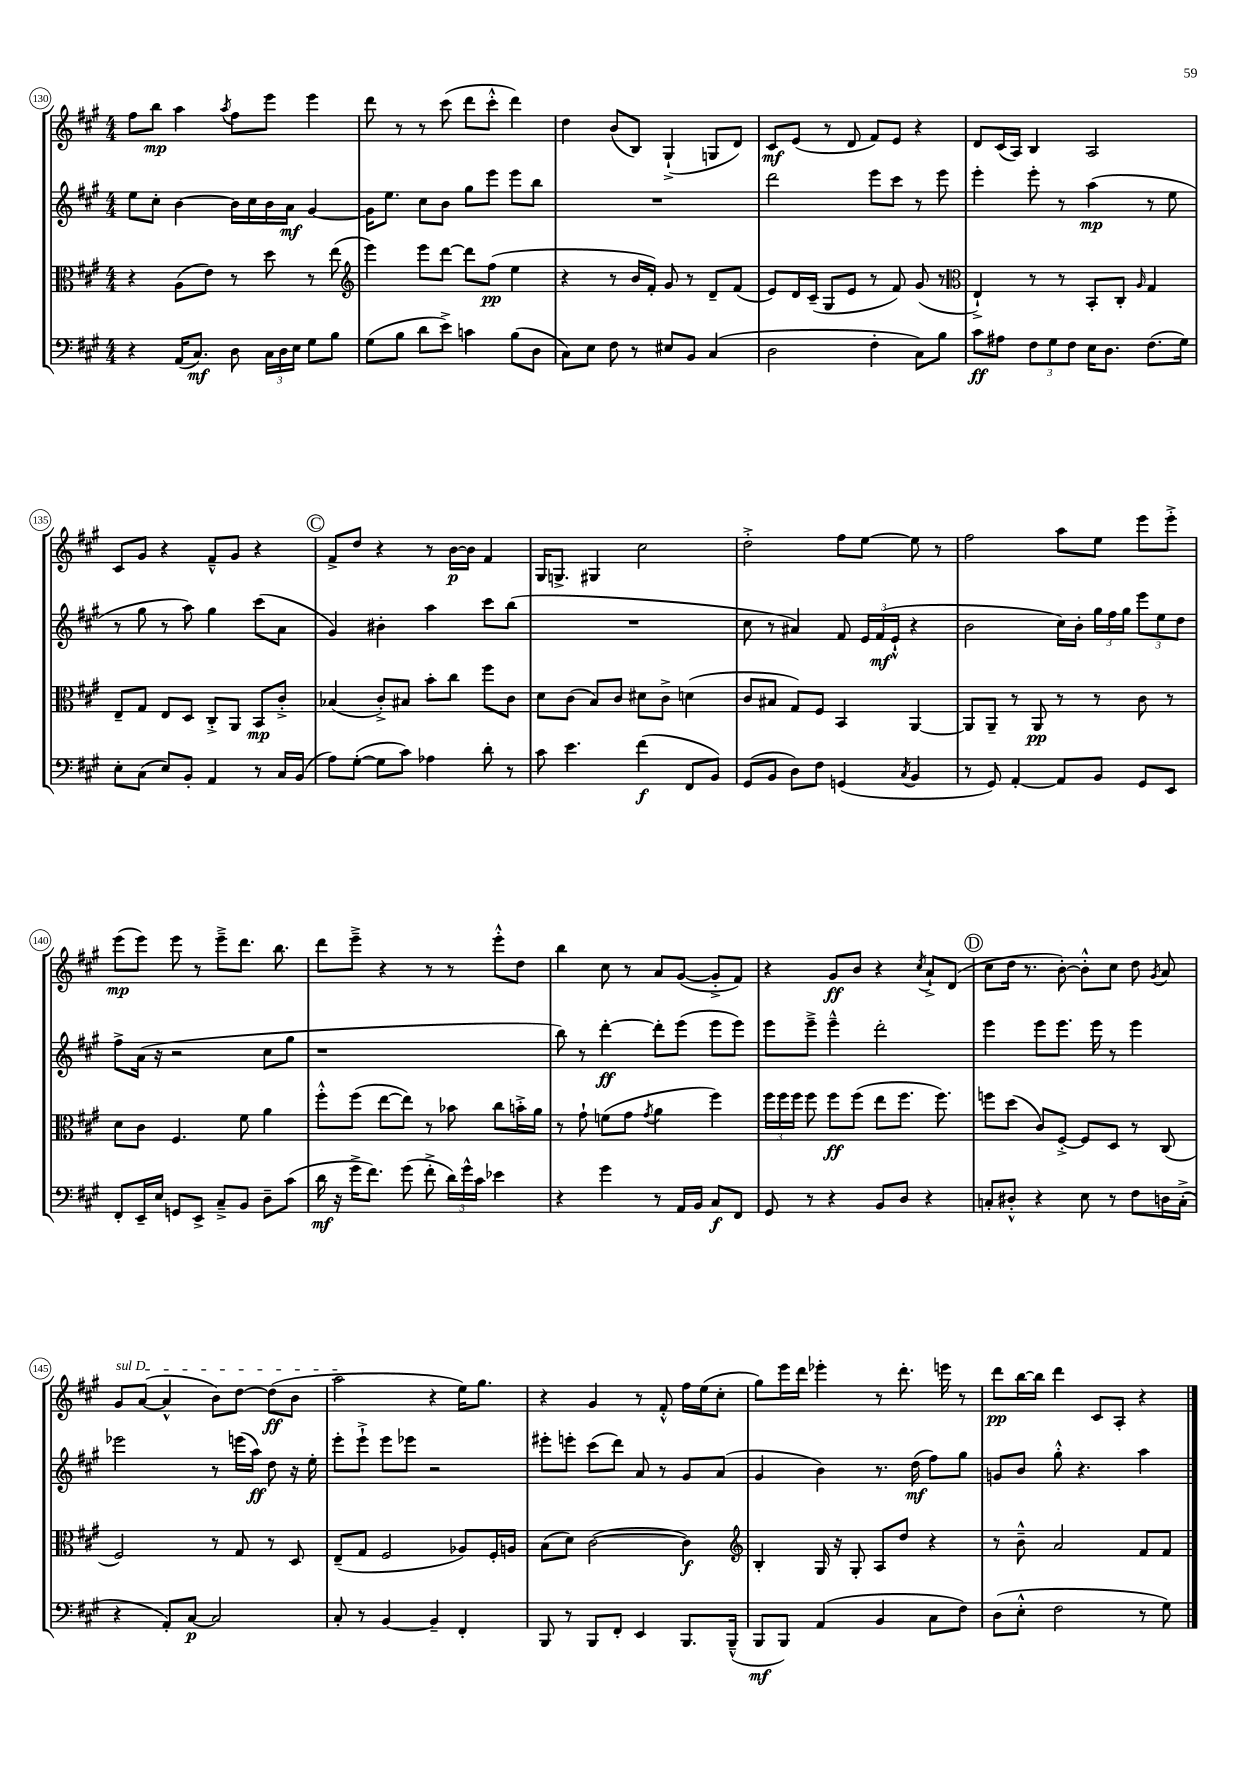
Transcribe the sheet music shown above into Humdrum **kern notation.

**kern	**dynam	**kern	**dynam	**kern	**dynam	**kern	**dynam
*part4	*part4	*part3	*part3	*part2	*part2	*part1	*part1
*staff4	*staff4	*staff3	*staff3	*staff2	*staff2	*staff1	*staff1
*clefF4	*	*clefC3	*	*clefG2	*	*clefG2	*
*k[f#c#g#]	*	*k[f#c#g#]	*	*k[f#c#g#]	*	*k[f#c#g#]	*
*M4/4	*	*M4/4	*	*M4/4	*	*M4/4	*
=130	=130	=130	=130	=130	=130	=130	=130
4r	.	4r	.	8ee\L	.	8ff#\L	.
.	.	.	.	8cc#'\J	.	8bb\J	mp
(16AA/KL	.	(8A\L	.	[4b\	.	4aa\	.
8.C#/J)	mf	.	.	.	.	.	.
.	.	8e\J)	.	.	.	.	.
.	.	.	.	.	.	8qaa/	.
8D\	.	8r	.	16b\LL]	.	8ff#\L	.
.	.	.	.	16cc#\	.	.	.
24C#\LL	.	8dd\	.	16b\	.	8eee\J	.
24D\	.	.	.	.	.	.	.
.	.	.	.	16a\JJ	mf	.	.
24E\JJ	.	.	.	.	.	.	.
8G#\L	.	8r	.	[4g#/	.	4eee\	.
8B\J	.	(8ee\	.	.	.	.	.
=131	=131	=131	=131	=131	=131	=131	=131
*	*	*clefG2	*	*	*	*	*
(8G#\L	.	4eee\)	.	16g#\KL]	.	8ddd\	.
.	.	.	.	8.ee\J	.	.	.
8B\J	.	.	.	.	.	8r	.
8d\L	.	8eee\L	.	8cc#\L	.	8r	.
8e^\J)	.	[8ddd\J	.	8b\J	.	(8ccc#\	.
4cn\	.	8ddd\L]	.	8gg#\L	.	8ddd\L	.
.	.	(8ff#\J	pp	8eee\J	.	8ccc#'^^\J	.
(8B\L	.	4ee\	.	8eee\L	.	4ddd\)	.
8D\J	.	.	.	8bb\J	.	.	.
=132	=132	=132	=132	=132	=132	=132	=132
8C#\L)	.	4r	.	1r	.	4dd\	.
8E\J	.	.	.	.	.	.	.
8F#\	.	8r	.	.	.	(8b/L	.
8r	.	16b/LL	.	.	.	8B/J)	.
.	.	16f#'/JJ)	.	.	.	.	.
8E#X/L	.	8g#/	.	.	.	(4G#`^/	.
8BB/J	.	8r	.	.	.	.	.
(4C#/	.	8d~/L	.	.	.	8Gn/L	.
.	.	(8f#/J	.	.	.	8d/J)	.
=133	=133	=133	=133	=133	=133	=133	=133
2D\	.	8e/L)	.	2ddd\	.	8c#/L	mf
.	.	16d/L	.	.	.	(8e/J	.
.	.	(16c#~/JJ	.	.	.	.	.
.	.	8G#/L	.	.	.	8r	.
.	.	8e/J	.	.	.	8d/	.
4F#'\	.	8r	.	8eee\L	.	8f#/L)	.
.	.	8f#/)	.	8ccc#\J	.	8e/J	.
8C#\L)	.	(8g#/	.	8r	.	4r	.
8B\J	.	8r	.	8eee\	.	.	.
=134	=134	=134	=134	=134	=134	=134	=134
*	*	*clefC3	*	*	*	*	*
8c#\L	ff	4E`^/)	.	4eee'\	.	8d/L	.
8A#X\J	.	.	.	.	.	(16c#/L	.
.	.	.	.	.	.	16A/JJ)	.
12F#\L	.	8r	.	8eee'\	.	4B/	.
12G#\	.	.	.	.	.	.	.
.	.	8r	.	8r	.	.	.
12F#\J	.	.	.	.	.	.	.
16E\KL	.	8BB'/L	.	(4aa\	mp	2A/	.
8.D\J	.	.	.	.	.	.	.
.	.	8C#'/J	.	.	.	.	.
.	.	16qqA/	.	.	.	.	.
(8.F#\L	.	4G#/	.	8r	.	.	.
.	.	.	.	8ee\	.	.	.
16G#\Jk)	.	.	.	.	.	.	.
!!LO:LB:g=z
=135	=135	=135	=135	=135	=135	=135	=135
8E'\L	.	8E~/L	.	8r	.	8c#/L	.
(8C#\J	.	8G#/J	.	8gg#\	.	8g#/J	.
8E/L)	.	8E/L	.	8r	.	4r	.
8BB'/J	.	8D/J	.	8aa\)	.	.	.
4AA/	.	8C#'^/L	.	4gg#\	.	8f#~^^/L	.
.	.	8AA/J	.	.	.	8g#/J	.
8r	.	8BB/L	mp	(8ccc#\L	.	4r	.
16C#/LL	.	8c#'^/J	.	8a\J	.	.	.
(16BB/JJ	.	.	.	.	.	.	.
!!LO:REH:place=s1:t=C
=136	=136	=136	=136	=136	=136	=136	=136
8A\L)	.	(4B-X/	.	4g#/)	.	8f#^/L	.
([8G#'\J	.	.	.	.	.	8dd/J	.
8G#\L]	.	8c#'^/L)	.	4b#X'\	.	4r	.
8c#\J)	.	8B#X/J	.	.	.	.	.
4A-X\	.	8b'\L	.	4aa\	.	8r	.
.	.	8cc#\J	.	.	.	[16b\LL	p
.	.	.	.	.	.	16b\JJ]	.
8d'\	.	8ff#\L	.	8ccc#\L	.	4f#/	.
8r	.	8c#\J	.	(8bb\J	.	.	.
=137	=137	=137	=137	=137	=137	=137	=137
8c#\	.	8d\L	.	1r	.	16G#/KL	.
.	.	.	.	.	.	8.Gn^/J	.
4.e\	.	(8c#\J	.	.	.	.	.
.	.	8B/L)	.	.	.	4G#X/	.
.	.	8c#/J	.	.	.	.	.
(4f#\	f	8d#X\L	.	.	.	2cc#\	.
.	.	8c#^\J	.	.	.	.	.
8FF#/L	.	(4dn\	.	.	.	.	.
8BB/J)	.	.	.	.	.	.	.
=138	=138	=138	=138	=138	=138	=138	=138
(8GG#/L	.	8c#/L	.	8cc#\	.	2dd'^\	.
8BB/J	.	8B#X/J	.	8r	.	.	.
8D\L)	.	8G#/L)	.	4a#X/)	.	.	.
8F#\J	.	8F#/J	.	.	.	.	.
(4GGn/	.	4BB/	.	8f#/	.	8ff#\L	.
.	.	.	.	24e/LL	.	[8ee\J	.
.	.	.	.	(24f#/	mf	.	.
.	.	.	.	24e`^^/JJ	.	.	.
8qC#/	.	.	.	.	.	.	.
4BB/	.	[4AA/	.	4r	.	8ee\]	.
.	.	.	.	.	.	8r	.
=139	=139	=139	=139	=139	=139	=139	=139
8r	.	8AA/L]	.	2b\	.	2ff#\	.
8GG#/)	.	8AA~/J	.	.	.	.	.
[4AA'/	.	8r	.	.	.	.	.
.	.	8AA/	pp	.	.	.	.
8AA/L]	.	8r	.	16cc#\LL)	.	8aa\L	.
.	.	.	.	16b'\JJ	.	.	.
8BB/J	.	8r	.	24gg#\LL	.	8ee\J	.
.	.	.	.	24ff#\	.	.	.
.	.	.	.	24gg#\JJ	.	.	.
8GG#/L	.	8c#\	.	12eee\L	.	8eee\L	.
.	.	.	.	12ee\	.	.	.
8EE/J	.	8r	.	.	.	8eee'^\J	.
.	.	.	.	12dd\J	.	.	.
!!LO:LB:g=z
=140	=140	=140	=140	=140	=140	=140	=140
8FF#'/L	.	8d\L	.	8ff#^\L	.	(8eee\L	mp
16EE~/L	.	8c#\J	.	(16a\Jk	.	8eee\J)	.
16E/JJ	.	.	.	16r	.	.	.
8GGn/L	.	4.F#/	.	2r	.	8eee\	.
8EE^/J	.	.	.	.	.	8r	.
8C#~^/L	.	.	.	.	.	8eee~^\L	.
8BB/J	.	8f#\	.	.	.	8.ddd\J	.
8D~\L	.	4a\	.	8cc#\L	.	.	.
.	.	.	.	.	.	8.bb\	.
(8c#\J	.	.	.	8gg#\J	.	.	.
=141	=141	=141	=141	=141	=141	=141	=141
16d\	mf	8ff#'^^\L	.	1r	.	8ddd\L	.
16r	.	.	.	.	.	.	.
16g#^\KL	.	(8ff#\J	.	.	.	8eee~^\J	.
8.f#\J)	.	.	.	.	.	.	.
.	.	[8ee\L	.	.	.	4r	.
(8g#\	.	8ee\J])	.	.	.	.	.
8f#'^\	.	8r	.	.	.	8r	.
24d\LL)	.	8b-X\	.	.	.	8r	.
24g#^^\	.	.	.	.	.	.	.
24c#\JJ	.	.	.	.	.	.	.
4e-X\	.	8cc#\L	.	.	.	8eee'^^\L	.
.	.	16bn'^\L	.	.	.	8dd\J	.
.	.	16a\JJ	.	.	.	.	.
=142	=142	=142	=142	=142	=142	=142	=142
4r	.	8r	.	8bb\)	.	4bb\	.
.	.	8g#`\	.	8r	.	.	.
4g#\	.	(8fn\L	.	[4ddd'\	ff	8cc#\	.
.	.	8g#\J	.	.	.	8r	.
.	.	8qg#/	.	.	.	.	.
8r	.	4a\	.	8ddd'\L]	.	8a/L	.
16AA/LL	.	.	.	(8eee\J	.	([8g#/J	.
16BB/JJ	.	.	.	.	.	.	.
8C#/L	f	4ff#\)	.	8eee\L	.	8g#'^/L]	.
8FF#/J	.	.	.	8eee\J)	.	8f#/J)	.
=143	=143	=143	=143	=143	=143	=143	=143
8GG#/	.	24ff#\LL	.	8eee\L	.	4r	.
.	.	24ff#\	.	.	.	.	.
.	.	24ff#\JJ	.	.	.	.	.
8r	.	8ff#\	.	8eee~^\J	.	.	.
4r	.	8ff#\L	ff	4eee~^^\	.	8g#/L	ff
.	.	(8ff#\J	.	.	.	8b/J	.
8BB/L	.	8ee\L	.	2ddd'\	.	4r	.
8D/J	.	8.ff#\J	.	.	.	.	.
.	.	.	.	.	.	8qcc#/	.
4r	.	.	.	.	.	8a`^/L	.
.	.	8.ff#\)	.	.	.	.	.
.	.	.	.	.	.	(8d/J	.
!!LO:REH:place=s1:t=D
=144	=144	=144	=144	=144	=144	=144	=144
8Cn'/L	.	8ffn\L	.	4eee\	.	8cc#\L	.
8D#X'^^/J	.	(8dd\J	.	.	.	16dd\Jk	.
.	.	.	.	.	.	8.r	.
4r	.	8c#/L)	.	8eee\L	.	.	.
.	.	[8F#'^/J	.	8.eee\J	.	[8b'\)	.
8E\	.	8F#/L]	.	.	.	8b'^^\L]	.
.	.	.	.	16eee\	.	.	.
8r	.	8D/J	.	8r	.	8cc#\J	.
8F#\L	.	8r	.	4eee\	.	8dd\	.
.	.	.	.	.	.	8qg#/	.
16Dn\L	.	(8C#/	.	.	.	8a/	.
(16C'^\JJ	.	.	.	.	.	.	.
!!LO:LB:g=z
=145	=145	=145	=145	=145	=145	=145	=145
!	!	!	!	!	!	!LO:TX:a:i:t=sul D	!
4r	.	2F#/)	.	2eee-X\	.	8g#/L	.
.	.	.	.	.	.	([8a/J	.
8AA'/L)	.	.	.	.	.	4a^^/]	.
[8C#/J	p	.	.	.	.	.	.
2C#/]	.	8r	.	8r	.	8b\L)	.
.	.	8G#/	.	(16eeen\LL	.	[8dd\J	.
.	.	.	.	16aa\JJ)	ff	.	.
.	.	8r	.	8dd\	.	(8dd\L]	ff
.	.	8D/	.	16r	.	8b\J	.
.	.	.	.	16ee'\	.	.	.
=146	=146	=146	=146	=146	=146	=146	=146
8C#'/	.	(8E~/L	.	8eee'\L	.	2aa\	.
8r	.	8G#/J	.	8eee`^\J	.	.	.
[4BB/	.	2F#/	.	8eee\L	.	.	.
.	.	.	.	8eee-X\J	.	.	.
4BB~/]	.	.	.	2r	.	4r	.
4FF#'/	.	8A-X/L)	.	.	.	16ee\KL)	.
.	.	.	.	.	.	8.gg#\J	.
.	.	16F#'/L	.	.	.	.	.
.	.	16An/JJ	.	.	.	.	.
=147	=147	=147	=147	=147	=147	=147	=147
8BBB/	.	(8B\L	.	8eee#X'\L	.	4r	.
8r	.	8d\J)	.	8eeen'\J	.	.	.
8BBB/L	.	([2c#\	.	(8ccc#\L	.	4g#/	.
8FF#'/J	.	.	.	8ddd\J)	.	.	.
4EE/	.	.	.	8a/	.	8r	.
.	.	.	.	8r	.	8f#'^^/	.
8.BBB/L	.	4c#\])	f	8g#/L	.	16ff#\LL	.
.	.	.	.	.	.	(16ee\J	.
.	.	.	.	(8a/J	.	8cc#'\J	.
(16BBB~^^/Jk	.	.	.	.	.	.	.
=148	=148	=148	=148	=148	=148	=148	=148
*	*	*clefG2	*	*	*	*	*
8BBB/L	mf	4B'/	.	4g#/	.	8gg#\L)	.
8BBB/J)	.	.	.	.	.	16eee\L	.
.	.	.	.	.	.	16ddd\JJ	.
(4AA/	.	16G#/	.	4b\)	.	4eee-X'\	.
.	.	16r	.	.	.	.	.
.	.	8G#'/	.	.	.	.	.
4BB/	.	8A/L	.	8.r	.	8r	.
.	.	8dd/J	.	.	.	8.ddd'\	.
.	.	.	.	(16dd\	mf	.	.
8C#\L	.	4r	.	8ff#\L)	.	.	.
.	.	.	.	.	.	16eeen\	.
8F#\J)	.	.	.	8gg#\J	.	8r	.
=149	=149	=149	=149	=149	=149	=149	=149
(8D\L	.	8r	.	8gn/L	.	8ddd\L	pp
8E'^^\J	.	8b~^^\	.	8b/J	.	[16bb\L	.
.	.	.	.	.	.	16bb\JJ]	.
2F#\	.	2a/	.	8gg#'^^\	.	4ddd\	.
.	.	.	.	4.r	.	.	.
.	.	.	.	.	.	8c#/L	.
.	.	.	.	.	.	8A'/J	.
8r	.	8f#/L	.	4aa\	.	4r	.
8G#\)	.	8f#/J	.	.	.	.	.
==	==	==	==	==	==	==	==
*-	*-	*-	*-	*-	*-	*-	*-
